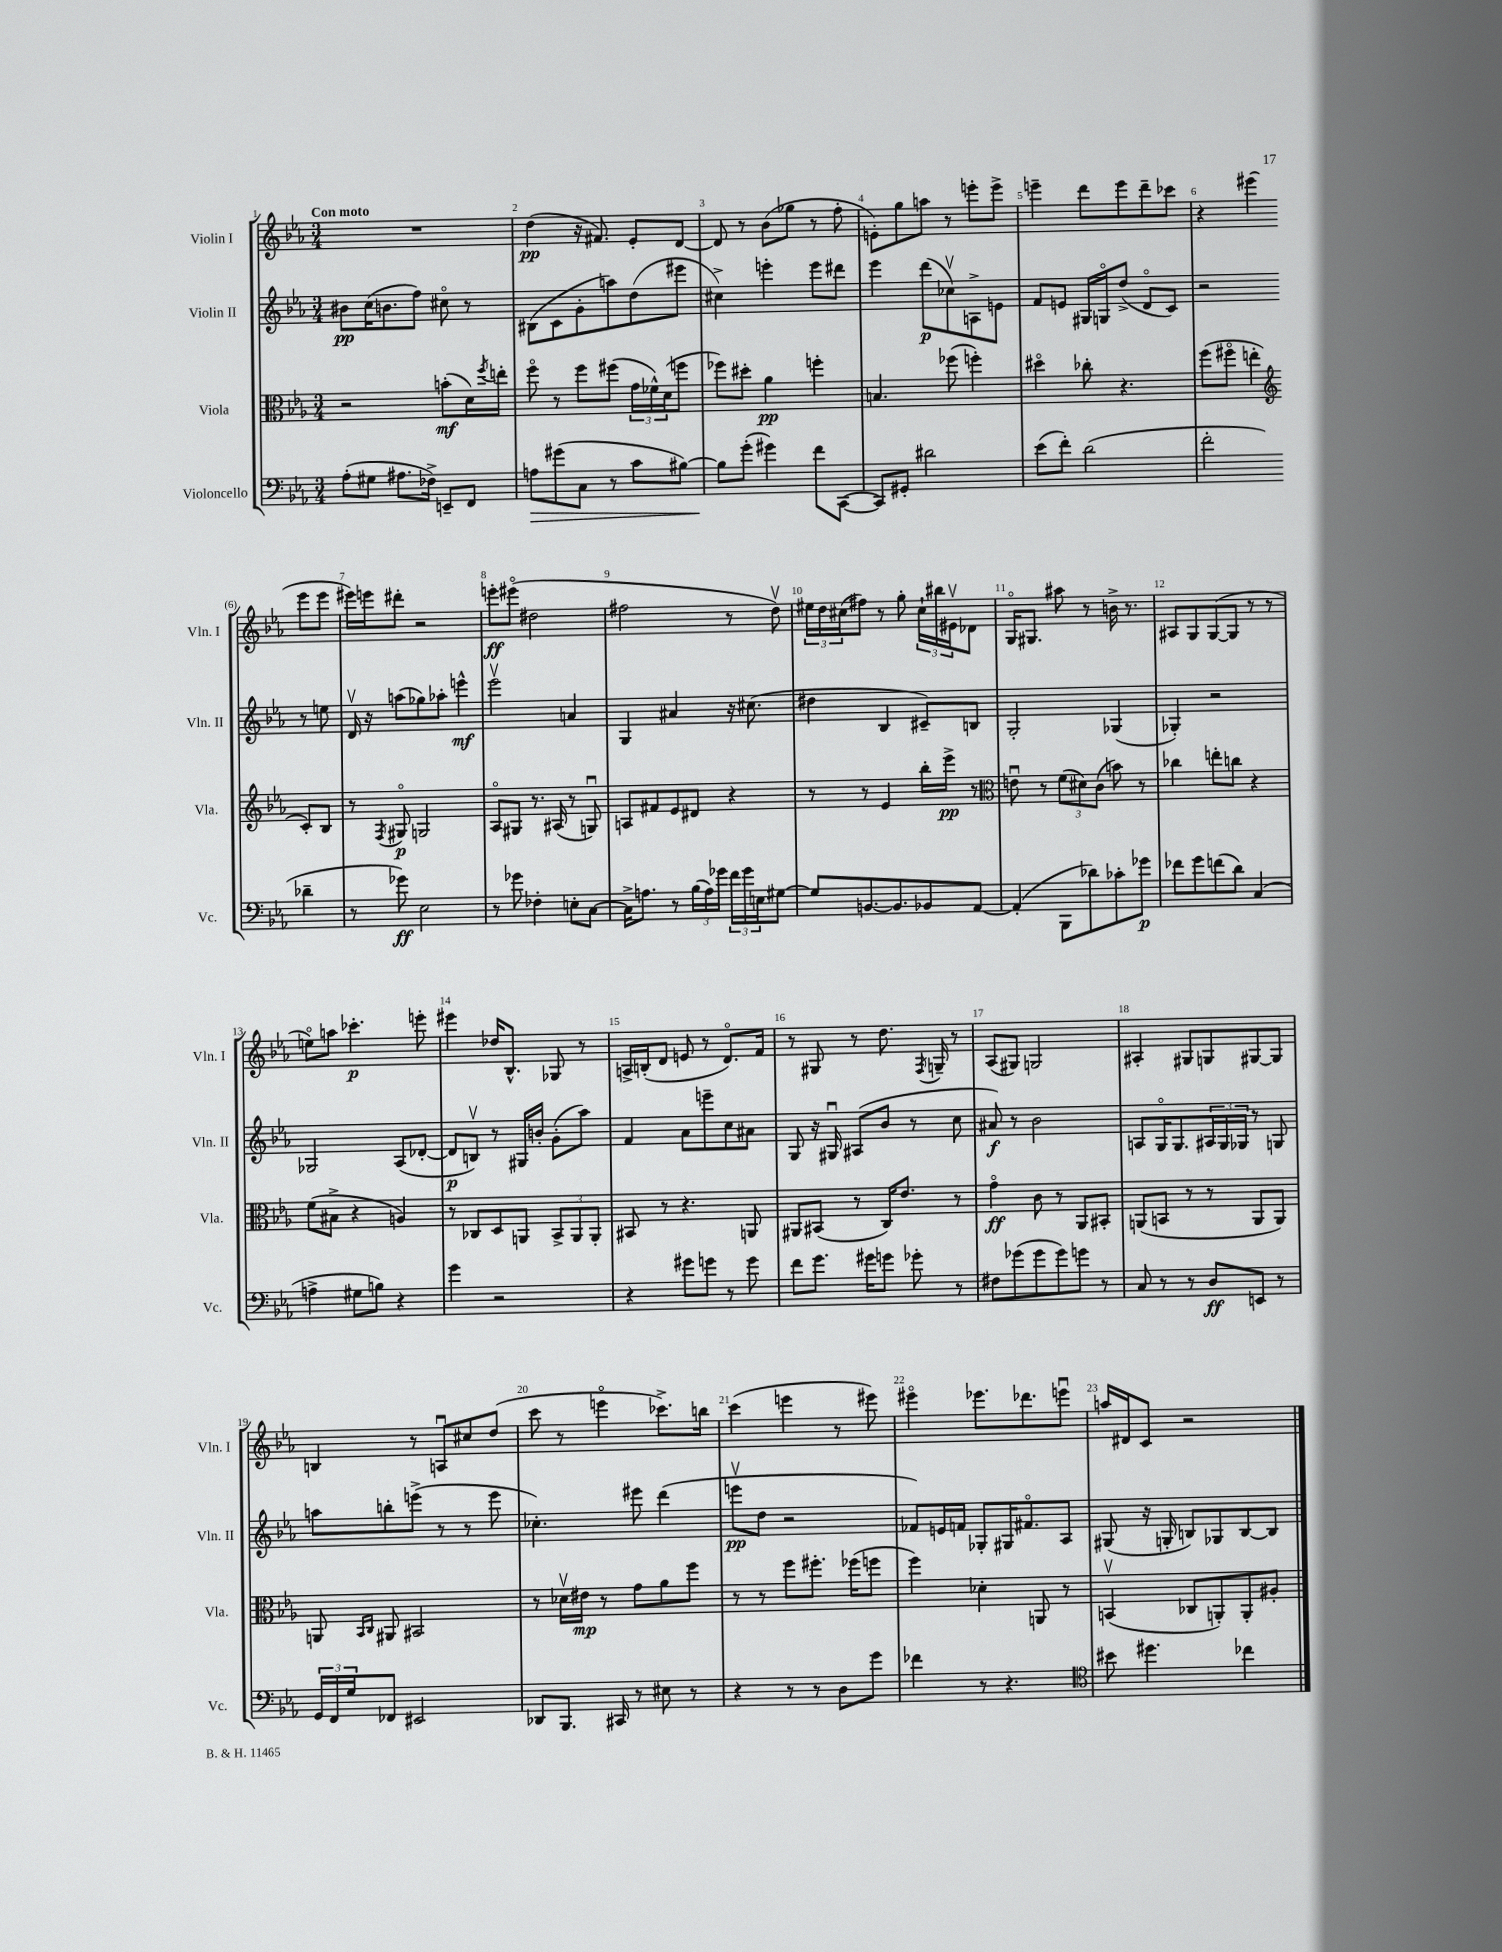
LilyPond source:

<<
\new StaffGroup <<
\new Staff = "s0" \with { instrumentName = "Violin I" shortInstrumentName = "Vln. I" } {
    \clef treble \key ees \major \numericTimeSignature \time 3/4 \tempo "Con moto"
    R2. |
    d''4\pp( r16 fis'8.) ees'8-. d'8~ |
    d'8 r8 bes'8( ges''8 r8 f''8-. |
    e'8-.) g''8 a''8 r8 e'''8-. e'''8-> |
    e'''4-- d'''8 e'''8 d'''8-- ces'''8 |
    r4 eis'''4( eis'''8 eis'''8 |
    eis'''16) e'''16 dis'''8-. r2 |
    e'''8-.\ff eis'''8\flageolet( dis''2 |
    fis''2 r8 d''8\upbow) |
    \tuplet 3/2 { eis''16 d''16 cis''16( } fis''8) r8 g''8-. \tuplet 3/2 { cis''16-! bis''16 eis'16\upbow } des'8 |
    g16\flageolet gis8. ais''8 r8 b'16-> r8. |
    ais8 g8 g8~( g8 r8 r8 |
    e''8\flageolet) a''8 ces'''4.-.\p e'''8-. |
    eis'''4 des''16 bes8.-^ ges8 r8 |
    a16-> b16-.( d'8 e'8 r8 d'8.\flageolet) f'16 |
    r8 gis8 r8 d''8. \acciaccatura { f8 } g16-- r8 |
    aes8( gis8) g2 |
    ais4-. gis8 g8 gis8~ gis8 |
    b4 r8 a8\downbow cis''8 d''8( |
    c'''8 r8 e'''4\flageolet ces'''8.->) b''16 |
    c'''4( e'''4 r8 eis'''8) |
    eis'''4\flageolet ees'''8. des'''8. e'''8\downbow |
    a''16 dis'16 c'8 r2 \bar "|." |
}
\new Staff = "s1" \with { instrumentName = "Violin II" shortInstrumentName = "Vln. II" } {
    \clef treble \key ees \major \numericTimeSignature \time 3/4
    bis'8\pp c''16( b'8. f''8) cis''8\flageolet r8 |
    bis8( c'8 g'8-. a''8) d''8( eis'''8 |
    cis''4->) e'''4-. e'''8 dis'''8 |
    ees'''4 d'''8\p( ces''8\upbow) a8-> e'8 |
    f'8 e'8 gis16 g16\flageolet d''8->( d'8\flageolet c'8) |
    r2 r8 e''8 |
    d'16\upbow r16 a''8( ges''8) aes''8-. e'''4-^\mf |
    ees'''2\upbow a'4 |
    g4 ais'4 r16 cis''8.( |
    dis''4 bes4 cis'8--) b8 |
    g2-. ges4( |
    ges4-.) r2 |
    ges2 aes8( des'8~-. |
    des'8\p b8\upbow) r8 gis16 b'16-. g'8-.( aes''8) |
    f'4 aes'8 e'''8-- c''8 ais'8 |
    g8 r16 gis16\downbow ais8( bes'8 r8 c''8 |
    ais'8\f) r8 bes'2 |
    a8 g16\flageolet g8. \tuplet 3/2 { ais16 g16 ges16 } r8 g8 |
    a''8 b''8-. e'''8->( r8 r8 e'''8 |
    ces''4.-.) eis'''8 d'''4( |
    e'''8\upbow\pp d''8 r2 |
    fes'8) e'16 f'16 ges8-. gis16 fis'8.\flageolet aes8 |
    gis8( r16 g16-. b8) ges8 b8~ b8 \bar "|." |
}
\new Staff = "s2" \with { instrumentName = "Viola" shortInstrumentName = "Vla." } {
    \clef alto \key ees \major \numericTimeSignature \time 3/4
    r2 b'8-.\mf( d'16) \acciaccatura { f''8 } e''16-. |
    f''8\flageolet r8 f''8 fis''8( \tuplet 3/2 { g'16 fes'16-^) d'16( } f''8 |
    fes''8) dis''8-. aes'4\pp f''4-. |
    b4. fes''8( f''4-.) |
    dis''4\flageolet ces''8-. r4. |
    f''8( fis''8\flageolet e''4-. \clef treble c'8-.) bes8 |
    r8 \acciaccatura { f8 } gis8\flageolet\p g2 |
    aes8\flageolet gis8 r8. ais16( r8 g8\downbow) |
    a8 fis'8 ees'8 dis'8 r4 |
    r8 r8 ees'4 bes''16-. ees'''16->\pp r8 |
    \clef alto e'8\downbow r8 \tuplet 3/2 { f'8( dis'8) c'8( } b'8) r8 |
    ces''4 e''8-. c''8 r4 |
    f'8( bis8-> r4 a4) |
    r8 ces8 d8 a,8 \tuplet 3/2 { bes,8-> a,8 a,8-. } |
    bis,8 r8 r4. a,8 |
    ais,8 bis,8( r8 c16) ees'8. r8 |
    g'4\flageolet\ff c'8 r8 aes,8 bis,8-. |
    a,8( b,8 r8 r8 a,8 a,8) |
    a,8 \grace { bes,16 c16 } ais,8 bis,2 |
    r8 des'16\upbow eis'16\mp r8 g'8 aes'8 f''8 |
    r8 r8 f''8 fis''8.-. fes''16( f''8 |
    f''4) des'4-. a,8 r8 |
    b,4\upbow( ces8 a,8-.) a,8-. ais8-. \bar "|." |
}
\new Staff = "s3" \with { instrumentName = "Violoncello" shortInstrumentName = "Vc." } {
    \clef bass \key ees \major \numericTimeSignature \time 3/4
    aes8-.( gis8 ais8. fes16->) e,8-- f,8 |
    a8\> gis'8( c8 r8 c'8 bis8~) |
    bis8\! g'8-.( gis'4) f'8 c,8~( |
    c,8) gis,8-. dis'2 |
    ees'8( f'8-.) d'2( |
    f'2-. des'4-- |
    r8 ges'8\ff) ees2 |
    r8 ges'8 fes4-. e8-. c8~ |
    c16-> a8. r8 \tuplet 3/2 { bes16( a16) ges'16 } \tuplet 3/2 { f'16 ges'16 e16 } gis8~ |
    gis8 b,8.~ b,8. bes,8 aes,8~ |
    aes,4-.( bes,,8 des'8) ces'8-. ges'8\p |
    fes'8 g'8 f'8( d'8) c4( |
    a4-> gis8 b8) r4 |
    g'4 r2 |
    r4 gis'8 g'8 r8 g'8 |
    f'8 g'8. gis'16 g'8 ges'8-. r8 |
    fis8 ges'8( ges'8 ges'8) g'8 r8 |
    c8 r8 r8 d8\ff e,8 r8 |
    \tuplet 3/2 { g,16 f,16 g16 } fes,8 eis,2 |
    des,8 bes,,8. cis,16 r8 eis8 r8 |
    r4 r8 r8 d8 g'8 |
    fes'4 r8 r4. |
    \clef tenor bis'8 dis''4. ces''4 \bar "|." |
}
>>
>>
\layout { \context { \Score \override BarNumber.break-visibility = ##(#f #t #t) barNumberVisibility = #all-bar-numbers-visible } }
